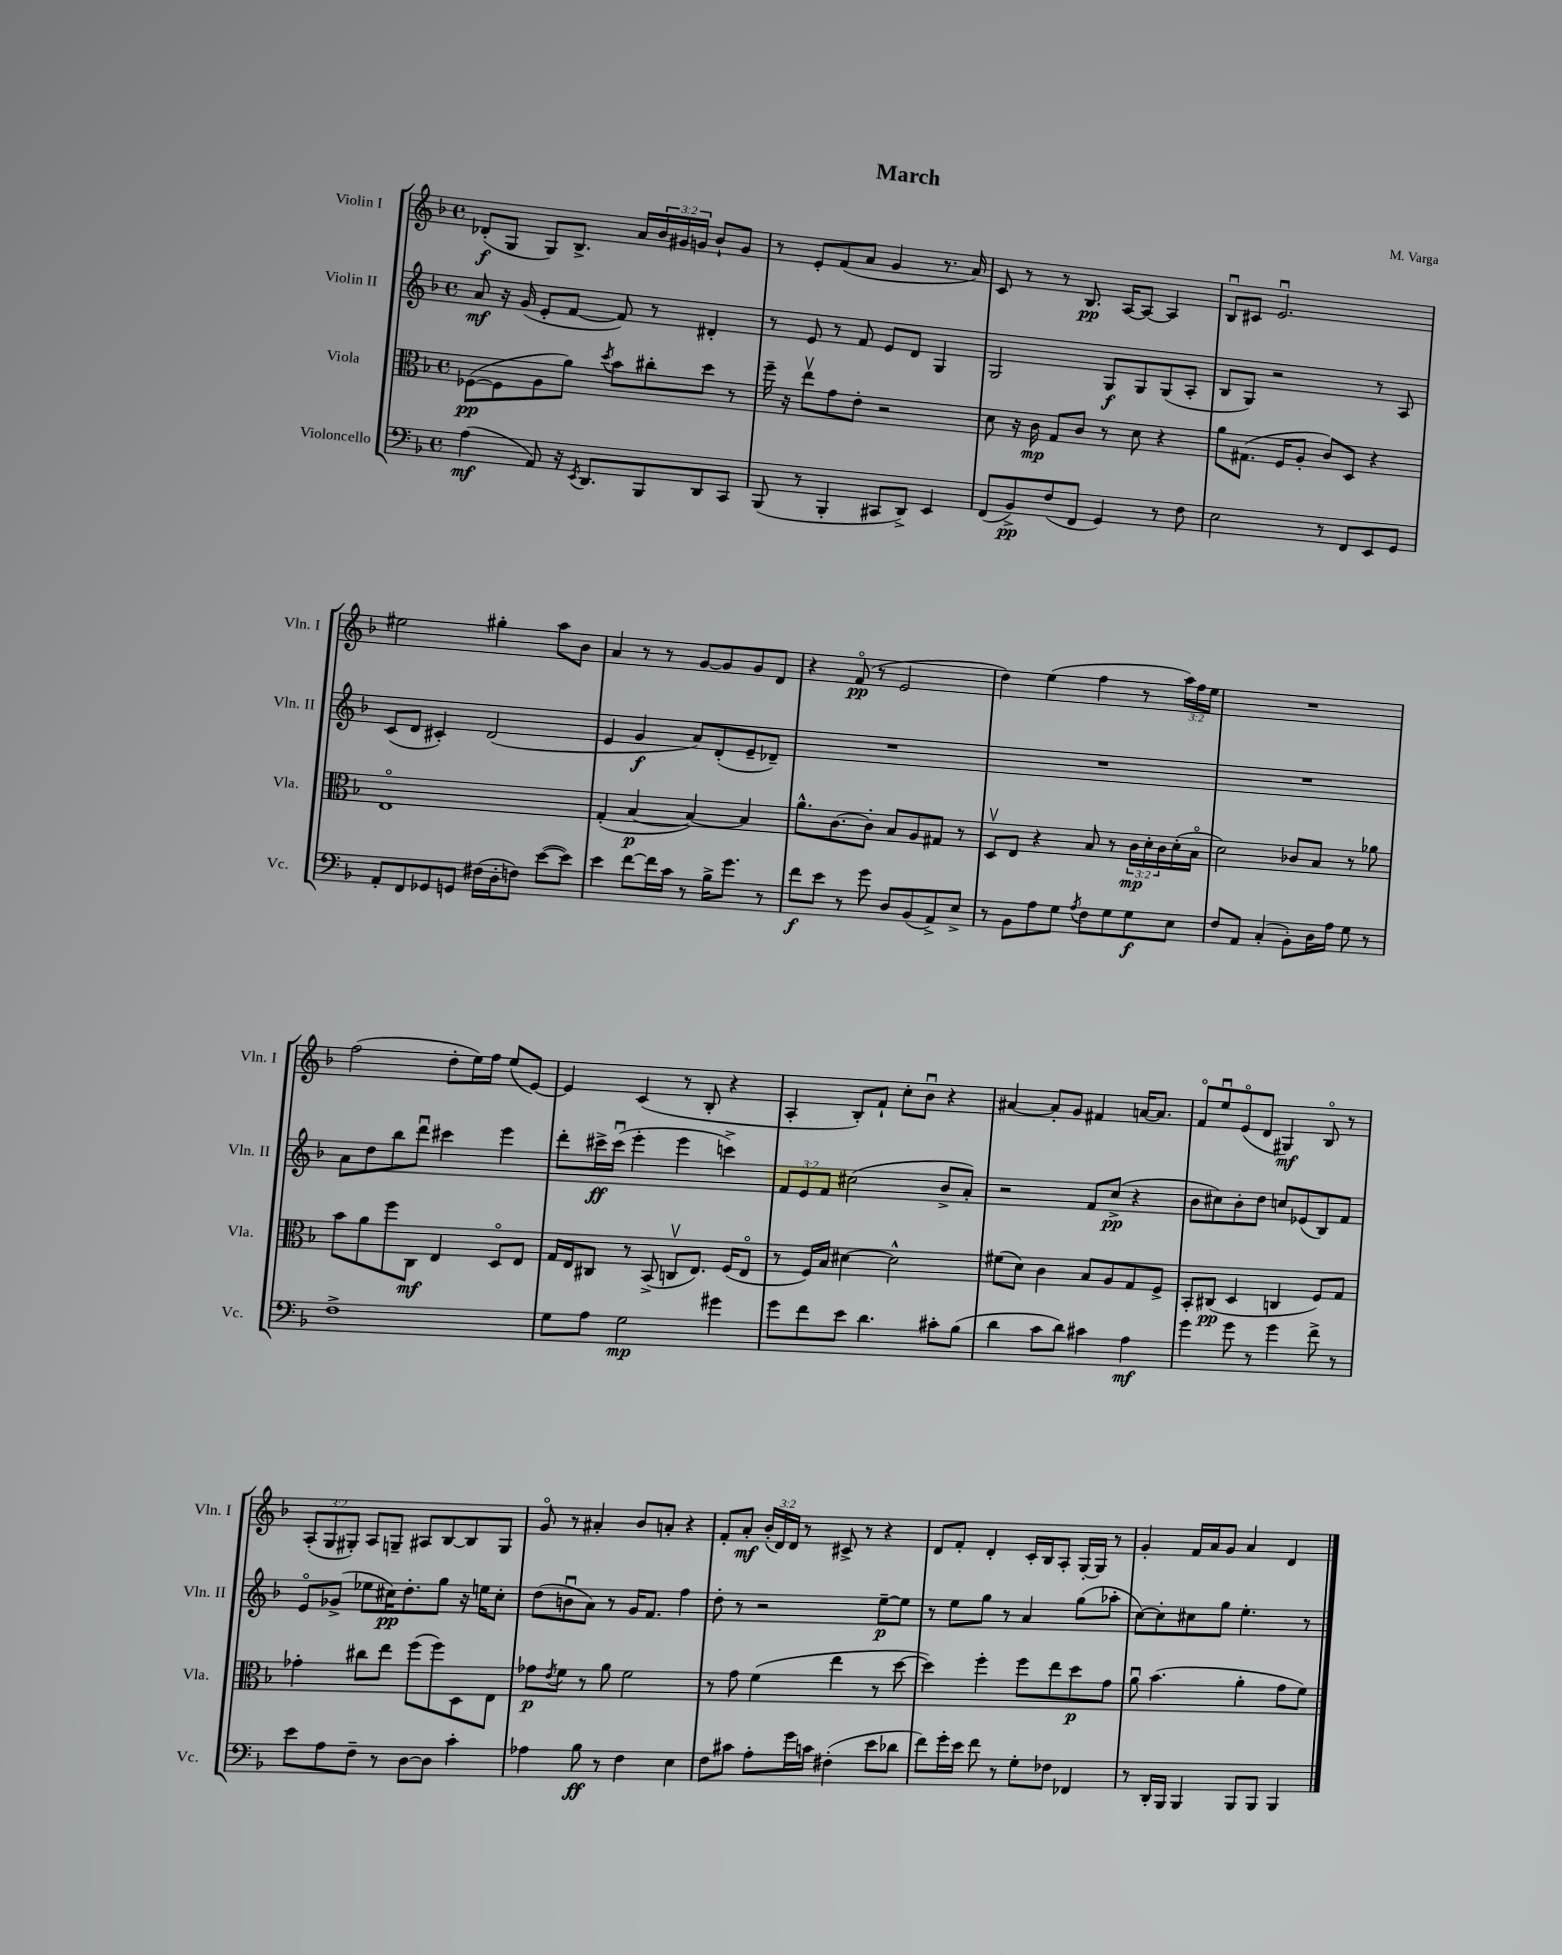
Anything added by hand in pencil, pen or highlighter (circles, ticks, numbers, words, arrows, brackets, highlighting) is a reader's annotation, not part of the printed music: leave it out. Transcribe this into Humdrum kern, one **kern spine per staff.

**kern	**kern	**kern	**kern
*staff4	*staff3	*staff2	*staff1
*clefF4	*clefC3	*clefG2	*clefG2
*k[b-]	*k[b-]	*k[b-]	*k[b-]
*M4/4	*M4/4	*M4/4	*M4/4
*met(c)	*met(c)	*met(c)	*met(c)
(4A\	([8F-\L	8a/	(8d-'/L
.	8F-\]	16r	8G/J
.	.	(16g/	.
8AA/)	8A\	8e'/L	8G/L)
16r	8a\J)	[8f/J	8.B-^/J
8qEE/	.	.	.
8.DD/L	.	.	.
.	8qdd/	.	.
.	8b-\L	8f/])	.
.	.	.	16a/LL
8BBB-/	8cc#'\	8r	24b-/
.	.	.	24g#/
.	.	.	24g/JJ
8DD/	8dd\J	4d#'/	8b-`/L
8CC/J	8r	.	8g/J
=	=	=	=
(8BBB-/	16ff~\	8r	8r
.	16r	.	.
8r	8eev\L	8e/	8e'/L
4BBB-'/	8g\	8r	(8f/
.	8e'\J	8f/	8a/J
8CC#/L	2r	8e/L	4g/
8DD^/J)	.	8d/J	.
4EE/	.	4G/	8.r
.	.	.	16a/)
=	=	=	=
(8FF/L	8d\	2G/	8c/
8BB-^/)	16r	.	8r
.	16c\	.	.
(8F/	8G/L	.	8r
8FF/J	8c/J	.	8.B-/
4GG/)	8r	8G/L	.
.	.	.	[16A/LK
.	8d\	8G/	8A/_J
8r	4r	(8G/	4A/]
8F\	.	8A'/J	.
=	=	=	=
2E\	8a\L	8B-/L	8B-u/L
.	(8.G#\J	8G/J)	8c#/J
.	.	2r	2.eu/
.	16F/LK	.	.
.	8A'/J	.	.
8r	8c/L)	.	.
8FF/L	8D/J	.	.
8EE/	4r	8r	.
8GG/J	.	8A/	.
=	=	=	=
8AA'/L	1Eo	(8c/L	2ee#\
8FF/	.	8d/J	.
8GG-/	.	4c#'/)	.
8GG/J	.	.	.
(16F#\LL	.	(2d/	4gg#'\
16D'\J	.	.	.
8F\J)	.	.	.
([8e\L	.	.	8aa\L
8e\]J)	.	.	8b-\J
=	=	=	=
4e\	(4G'/	4e/	4a/
[8f\L	[4B-/	4g/	8r
16f\]L	.	.	8r
16c\JJ	.	.	.
8r	4B-/_)	8a/L)	[8g/L
16B-^\LK	.	(8d'/	8g/]
8.g\J	.	.	.
.	4B-/]	8e~/	8g/
8r	.	8d-~/J)	8d/J
=	=	=	=
8f\L	8.a^^\L	1r	4r
8e\J	.	.	.
.	[8.c\	.	.
8r	.	.	(8fo/
8g\	8c'\]J	.	8r
8D/L	8B-/L	.	2e/
(8BB-/	8A/	.	.
8AA^/)	8G#/J	.	.
8E^/J	8r	.	.
=	=	=	=
8r	8Dv/L	1r	4dd\)
8BB-\L	8E/J	.	.
8A\	4r	.	(4ee\
8G\J	.	.	.
8qA/	.	.	.
8F\L	8B-/	.	4ff\
8G\	8r	.	.
8G\	24c\LL	.	8r
.	24d'\	.	.
.	24c\	.	.
8E\J	(16d'\	.	24aa\LL)
.	.	.	24ff\
.	16B-o\JJ	.	.
.	.	.	24ee\JJ
=	=	=	=
8F/L	2d\)	1r	1r
8AA/J	.	.	.
(4C'/	.	.	.
8BB-'\L)	8c-/L	.	.
16D\L	8B-/J	.	.
16A\JJ	.	.	.
8G\	8r	.	.
8r	8a-\	.	.
=	=	=	=
1F^	8b-\L	8a\L	(2ff\
.	8a\	8dd\	.
.	8ff\	8bb-\	.
.	8C\J	8dddu\J	.
.	4E/	4ccc#\	8dd'\L
.	.	.	16ee\L)
.	.	.	16ff\JJ
.	8Do/L	4eee\	(8ee/L
.	8E/J	.	[8e/J)
=	=	=	=
8G\L	16G/LL	8ddd'\L	4e/]
.	16E/J	.	.
8A\J	8C#/J	16ccc#^\L	.
.	.	(16ccc#u\JJ	.
2G\	8r	4eee'\	(4c/
.	(8BB-^/	.	.
.	8Cv/L	4eee\	8r
.	8.E/J)	.	8B-'/
4g#\	.	4ccc^\)	4r
.	(16F/LK	.	.
.	8Eo/J	.	.
=	=	=	=
8g\L	8r	12f/L	4A'/
.	.	12e/	.
8f\	16F/LL)	.	.
.	.	12f/J	.
.	16B-/JJ	.	.
8e\J	[4d#\	(2cc#\	8B-'/L)
4.d\	.	.	8f`/J
.	2d#^^\]	.	8cc'\L
.	.	.	8b-u\J
8c#'\L	.	8b-^/L	4r
(8B-\J	.	8a'/J)	.
=	=	=	=
4d\	(8f#\L	2r	[4a#/
.	8d\J)	.	.
8c\L	4c\	.	8a#'/]L
8d\J)	.	.	8g/J
4c#\	8B-/L	8f/L	4f#/
.	8A/	(8cc^/J	.
4A\	8G/	4r	[16a/LK
.	.	.	8.a/]J
.	8F^/J	.	.
=	=	=	=
4g\	8BB-'/L	8b-\L	8fo/L
.	(8C#/J	8cc#\)	8eeu/
8g\	4D/	8b-'\	(8eo/
8r	.	8dd\J	8d/J
4g\	4C/	8cc/L	4G#/)
.	.	(8e-/	.
8f^\	8F/L)	8B-/)	8B-o/
8r	8G/J	8f/J	8r
=	=	=	=
8e\L	4g-'\	8eo/L	(12A'/L
.	.	.	12G/
8A\	.	(8g-^/J	.
.	.	.	12G#'/J)
8F~\J	8cc#\L	8ee-\L	8A/L
8r	8ee\J	16cc#\K)	8G~/J
.	.	8.dd'\	.
[8D\L	(8ff\L	.	8A#/L
8D\]J	8ff\)	8gg\J	[8B-/
4c'\	8D\	16r	8B-/]
.	.	16ee\LK	.
.	8E\J	8cc#'\J	8G/J
=	=	=	=
4A-\	8g-\L	(8dd\L	8go/
.	8qe/	.	.
.	8f\J	8bu\	8r
8B-\	8r	8a\J)	4a#'/
8r	8a\	8r	.
4F\	2f\	16g/LK	8b-/L
.	.	8.f/J	.
.	.	.	8a'/J
4E\	.	4ff\	4r
=	=	=	=
8F\L	8r	8dd'\	8f'/L
8c#\J	8g\	8r	8a'/J
8A'\L	(4f\	2r	(24b-'/LL
.	.	.	24d/)
.	.	.	24d/JJ
16g\L	.	.	8r
16c\JJ	.	.	.
(4F#'\	4ee\	.	8c#^/
.	.	.	8r
8e\L	8r	[8ee~\L	4r
8d-\J	[8dd\	8ee\]J	.
=	=	=	=
8f\L)	4dd\])	8r	8d/L
16g'\L	.	8ee\L	8f'/J
16e\JJ	.	.	.
8f\	4ff'\	8gg\J	4d'/
8r	.	8r	.
8G'\L	8ff\L	4a/	16c'/LL
.	.	.	16B-/J
8F-\J	8ee\	.	8A'/J
4FF-/	8dd\	(8gg\L	[16G'/LL
.	.	.	16G/]JJ
.	8g\J	8aa-'\J	8r
=	=	=	=
8r	8au\	[8cc\L)	4g'/
16DD'/LL	(4.b-\	8cc'\]	.
16BBB-/JJ	.	.	.
4BBB-/	.	8cc#\	16f/LL
.	.	.	16a/J
.	.	8gg\J	8g/J
8BBB-/L	4a'\	4.ee'\	4a/
8BBB-/J	.	.	.
4BBB-/	8g\L	.	4d/
.	8f\J)	8r	.
==	==	==	==
*-	*-	*-	*-
